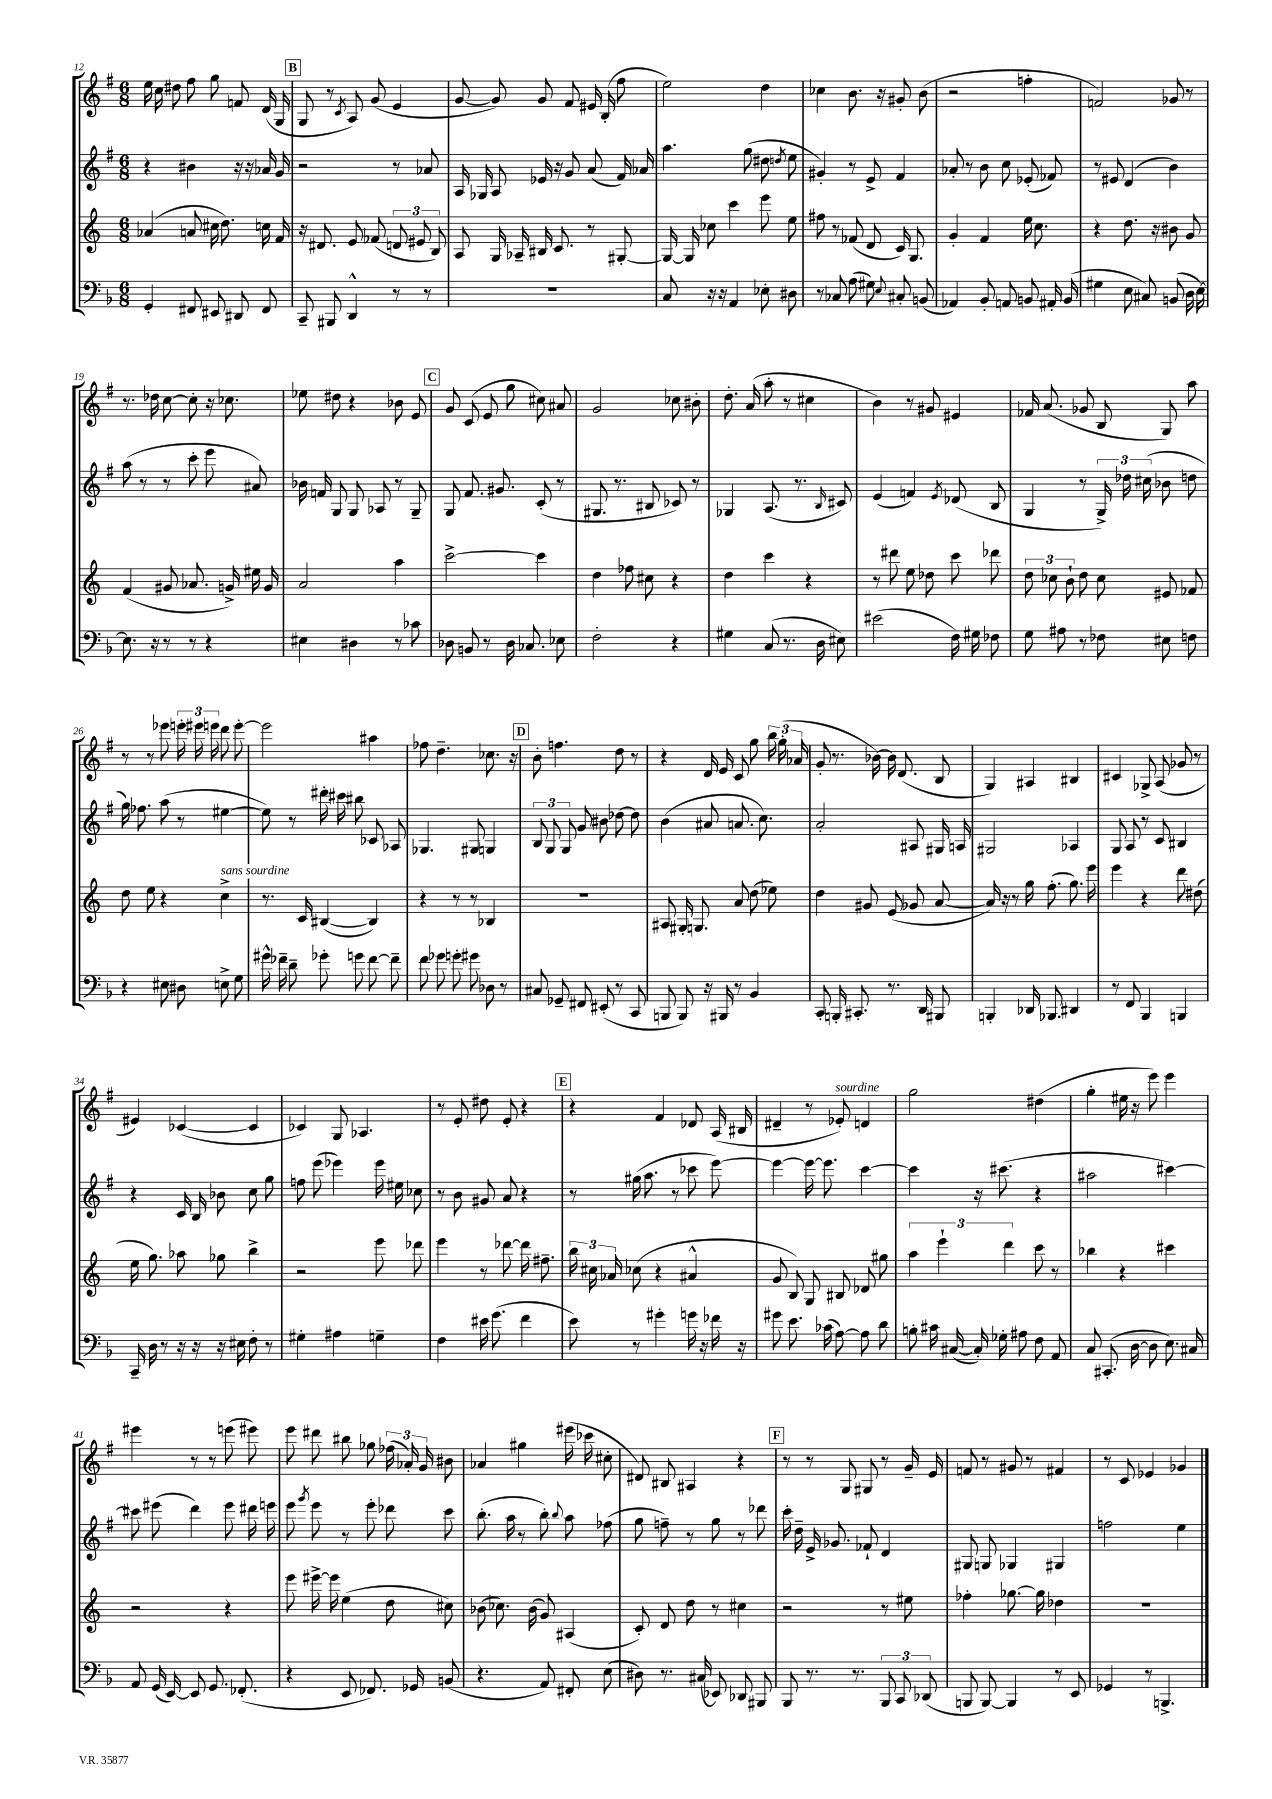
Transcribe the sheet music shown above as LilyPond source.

<<
\new StaffGroup <<
\new Staff = "s0" {
    \clef treble \key g \major \numericTimeSignature \time 6/8
    \autoBeamOff e''16 c''16 dis''8 fis''8 g''8 f'8 d'16( g16 |
    \mark \markup { \box "B" } g8 r8 \acciaccatura { c'8 } a8) g'8( e'4 |
    g'8~ g'8) g'8 fis'8 eis'16 b16-.( fis''8 |
    e''2) d''4 |
    ces''4 b'8. r16 gis'8-. b'8( |
    r2 f''4-. |
    f'2) ges'8 r8 |
    r8. des''16 c''8~ c''8-. r16 ces''8. |
    ees''8 dis''8 r4 bes'8 e'8 |
    \mark \markup { \box "C" } g'8 c'8( e'8 g''8 cis''8) ais'8 |
    g'2 ces''8 bis'8-. |
    d''8.-. a'16( a''8-. r8 cis''4 |
    b'4) r8 gis'8 eis'4 |
    fes'16 a'8.( ges'8 b8 g8) a''8 |
    r8 r8 ees'''8 \tuplet 3/2 { e'''16-. eis'''16 e'''16 } d'''8 e'''8~-. |
    e'''2 ais''4 |
    fes''8 d''4.-- ces''8. r16 |
    \mark \markup { \box "D" } b'8-. f''4. d''8 r8 |
    r4 d'16 e'16 c'8 g''8 \tuplet 3/2 { b''16 g''16-.( aes'16 } |
    g'8-. r8. bes'16~) bes'16 d'8.( b8 |
    g4) ais4 bis4 |
    cis'4 ges8-> a8( ges'8 r8 |
    eis'4) ces'4~( ces'4 |
    ces'4) g8 aes4. |
    r8 e'8-. dis''8 e'8-. r4 |
    \mark \markup { \box "E" } r4 fis'4 des'8 a16( bis16 |
    dis'4-- r8 ees'8-.^\markup { \italic "sourdine" }) d'4 |
    g''2 dis''4( |
    g''4-. eis''16 r16 e'''8) e'''4 |
    eis'''4 r8 r8 e'''8( eis'''8) |
    e'''8 dis'''8 bis''8 ges''8 \tuplet 3/2 { fes''16( aes'16-.) g'16 } bis'8 |
    aes'4 gis''4 eis'''16( ces'''16 cis''8-. |
    dis'8) bis8 ais4 r4 |
    \mark \markup { \box "F" } r8 r8 g8 gis8 r8 g'16-- e'16 |
    f'8 r8 gis'8 r8 fis'4 |
    r8 c'8 ees'4 ges'4 \bar "|." |
}
\new Staff = "s1" {
    \clef treble \key g \major \numericTimeSignature \time 6/8
    \autoBeamOff r4 bis'4 r16 r16 aes'16 g'16 |
    \mark \markup { \box "B" } r2 r8 aes'8 |
    a16 ges16 a8 ees'16 r16 g'8 a'8( fis'16) aes'16 |
    a''4. g''8( dis''8 \acciaccatura { d''8 } e''8 |
    gis'4-.) r8 e'8-> fis'4 |
    aes'8-. r8 b'8 c''8 ees'8-.( fes'8) |
    r8 eis'8 d'4( b'4) |
    a''8( r8 r8 c'''8-. e'''8 ais'8) |
    bes'16 f'16 g8 g8 aes8 r8 g8-- |
    \mark \markup { \box "C" } g8 fis'8. gis'8. c'8-.( r8 |
    gis8. r8. bis8 ces'8) r8 |
    ges4 a8.( r8. \grace { b16 } cis'8) |
    e'4( f'4) \acciaccatura { e'8 } des'8( b8 |
    g4 r8 \tuplet 3/2 { g16->) des''16 cis''16( } bes'8 d''8 |
    g''16) fes''8. a''8( r8 eis''4~ |
    eis''8) r8 dis'''16-. cis'''16 bis''8 ces'8 aes8 |
    ges4. gis8 g4 |
    \mark \markup { \box "D" } \tuplet 3/2 { b8 g8 g8 } g'8 bis'8 des''8~ des''8 |
    b'4( ais'8 a'8. c''8.) |
    a'2-. ais8 gis16 a16 |
    gis2 aes4 |
    g8 a8 r8 c'8 bis4 |
    r4 c'16 b16 bes'8 c''8 g''8 |
    f''8 e'''8( ees'''4) ees'''16 eis''16 ces''8 |
    r8 b'8 gis'8 a'8 r4 |
    \mark \markup { \box "E" } r8 gis''16( a''8. r8 ces'''8 e'''8~) |
    e'''4~ e'''16~ e'''8. c'''4~ |
    c'''4 r16 cis'''8.( r4 |
    ais''2 cis'''4~) |
    cis'''8 eis'''8( d'''4) eis'''8 dis'''16 e'''16 |
    e'''8 \acciaccatura { g'''8 } e'''8 r8 e'''8-. des'''8 c'''8 |
    b''8.-.( a''16 r8 b''8-.) \appoggiatura { b''8 } a''8 fes''8( |
    g''8 f''8--) r8 g''8 r8 des'''8 |
    \mark \markup { \box "F" } c'''16-. d''16-- e'16-> ges'8. fes'8-! d'4 |
    gis8 g8 ges4 gis4 |
    f''2 e''4 \bar "|." |
}
\new Staff = "s2" {
    \clef treble \key c \major \numericTimeSignature \time 6/8
    \autoBeamOff aes'4( a'8 cis''16 d''8.) c''16 f'16 |
    \mark \markup { \box "B" } r16 dis'8. e'8 fes'8( \tuplet 3/2 { d'8 eis'8 b8) } |
    a8 g16 aes16-- bis16 c'8. r8 gis8~-. |
    gis16~ gis16 ces''8 c'''4 e'''8 e''8 |
    fis''8 r8 fes'8( d'8 c'16) g8. |
    g'4-. f'4 e''16 c''8. |
    r4 d''8. r16 bis'8 g'8 |
    f'4( gis'8 aes'8. g'16->) eis''16 g'16 |
    a'2 a''4 |
    \mark \markup { \box "C" } c'''2~-> c'''4 |
    d''4 fes''8 cis''8 r4 |
    d''4 c'''4 r4 |
    r8 dis'''8 e''8 des''8 c'''8 des'''8 |
    \tuplet 3/2 { d''8 ces''8 b'8-! } d''8 ces''8 eis'8 fes'8 |
    d''8 e''8 r4 c''4->^\markup { \italic "sans sourdine" } |
    r8. c'16 bis4~( bis4) |
    r4 r8 r8 bes4 |
    \mark \markup { \box "D" } R2. |
    ais8 gis16-. g8. a'8 d''8( ees''8) |
    d''4 gis'8 e'8( ges'8 a'8~ |
    a'16) r16 r8 g''16 f''8.-.( g''8.) e'''16 |
    e'''4 r4 d'''8 dis''8( |
    e''16 g''8.) aes''8 ges''8 b''4-> |
    r2 e'''8 des'''8 |
    e'''4 r8 des'''8~ des'''16 fis''8.-- |
    \mark \markup { \box "E" } \tuplet 3/2 { b''16 cis''16 aes'16 } ces''8( r4 ais'4-^ |
    g'8 b8) g8 bis8 des'8 gis''8 |
    \tuplet 3/2 { a''4 e'''4-! d'''4 } c'''8 r8 |
    bes''4 r4 cis'''4 |
    r2 r4 |
    e'''8 eis'''16~-> eis'''16 e''4( d''8 cis''8) |
    bes'8( ces''8.) bes'16( g'8) ais4( |
    c'8-.) d'8 d''8 r8 cis''4 |
    \mark \markup { \box "F" } r2 r8 eis''8 |
    fes''4-. ges''8.~ ges''16 des''4 |
    R2. \bar "|." |
}
\new Staff = "s3" {
    \clef bass \key f \major \numericTimeSignature \time 6/8
    \autoBeamOff g,4-. fis,8 eis,8 dis,8 fis,8 |
    \mark \markup { \box "B" } c,8-- bis,,8 d,4-^ r8 r8 |
    R2. |
    c8 r16 r16 a,4 ees8-. dis8 |
    r8 ces8 a8( gis8) \appoggiatura { e8 } cis8-. b,8( |
    aes,4) bes,8-. a,8 b,8 ais,16-. b,16( |
    gis4 e8 cis8) b,8( d16 e16~) |
    e8. r16 r8 r8 r4 |
    eis4 dis4 r8 ces'8 |
    \mark \markup { \box "C" } des8 b,8 r8 des16 ces8. ees8 |
    f2-. r4 |
    gis4 c8( r8. d16 eis8) |
    eis'2( f16) gis16 fes8 |
    g8 ais8 r8 fes8 eis8 f8 |
    r4 eis8 dis8 e8-> g8 |
    gis'16-^ fes'16-- d'8-- ges'8-. g'8 fes'8~ fes'8-- |
    f'8 ges'8 g'8-. gis'8 des8 r8 |
    \mark \markup { \box "D" } cis8 ges,8-- fis,8 eis,8-.( r8 c,8 |
    b,,8 b,,8) r16 bis,,16 r8 bes,4 |
    c,8-. b,,16-. cis,8.-. r8. d,16 bis,,8 |
    b,,4-. des,16 bes,,8. dis,4 |
    r8 f,8 bes,,4 b,,4 |
    c,16-- d16 r8 r16 r16 r16 eis16 f8-. r8 |
    gis4-. ais4 g4-- |
    f4 eis'16 g'8.( f'4 |
    \mark \markup { \box "E" } e'8) r8 gis'4-. g'16 r16 fes'16 r16 |
    gis'8 e'8. ces'16( a8~) a8 d'8 |
    b8-. cis'16 cis16~( cis16-.) ges16-. ais8 f8 a,8 |
    c8 cis,8.-.( d16~ d8 e8.) cis16 |
    a,8 g,16( e,16~) e,8 g,8. fes,8.-.( |
    r4 e,8 fes,8.) ges,16 b,8( |
    r4. a,8) fis,8-. e8( |
    dis8) r8. cis16( ees,8) des,8 bis,,8 |
    \mark \markup { \box "F" } bes,,8 r8. r8. \tuplet 3/2 { bes,,8 c,8 des,8( } |
    b,,8 b,,8~) b,,4 r8 e,8 |
    ges,4 r8 b,,4.-> \bar "|." |
}
>>
>>
\layout { \context { \Score currentBarNumber = #12 } }
